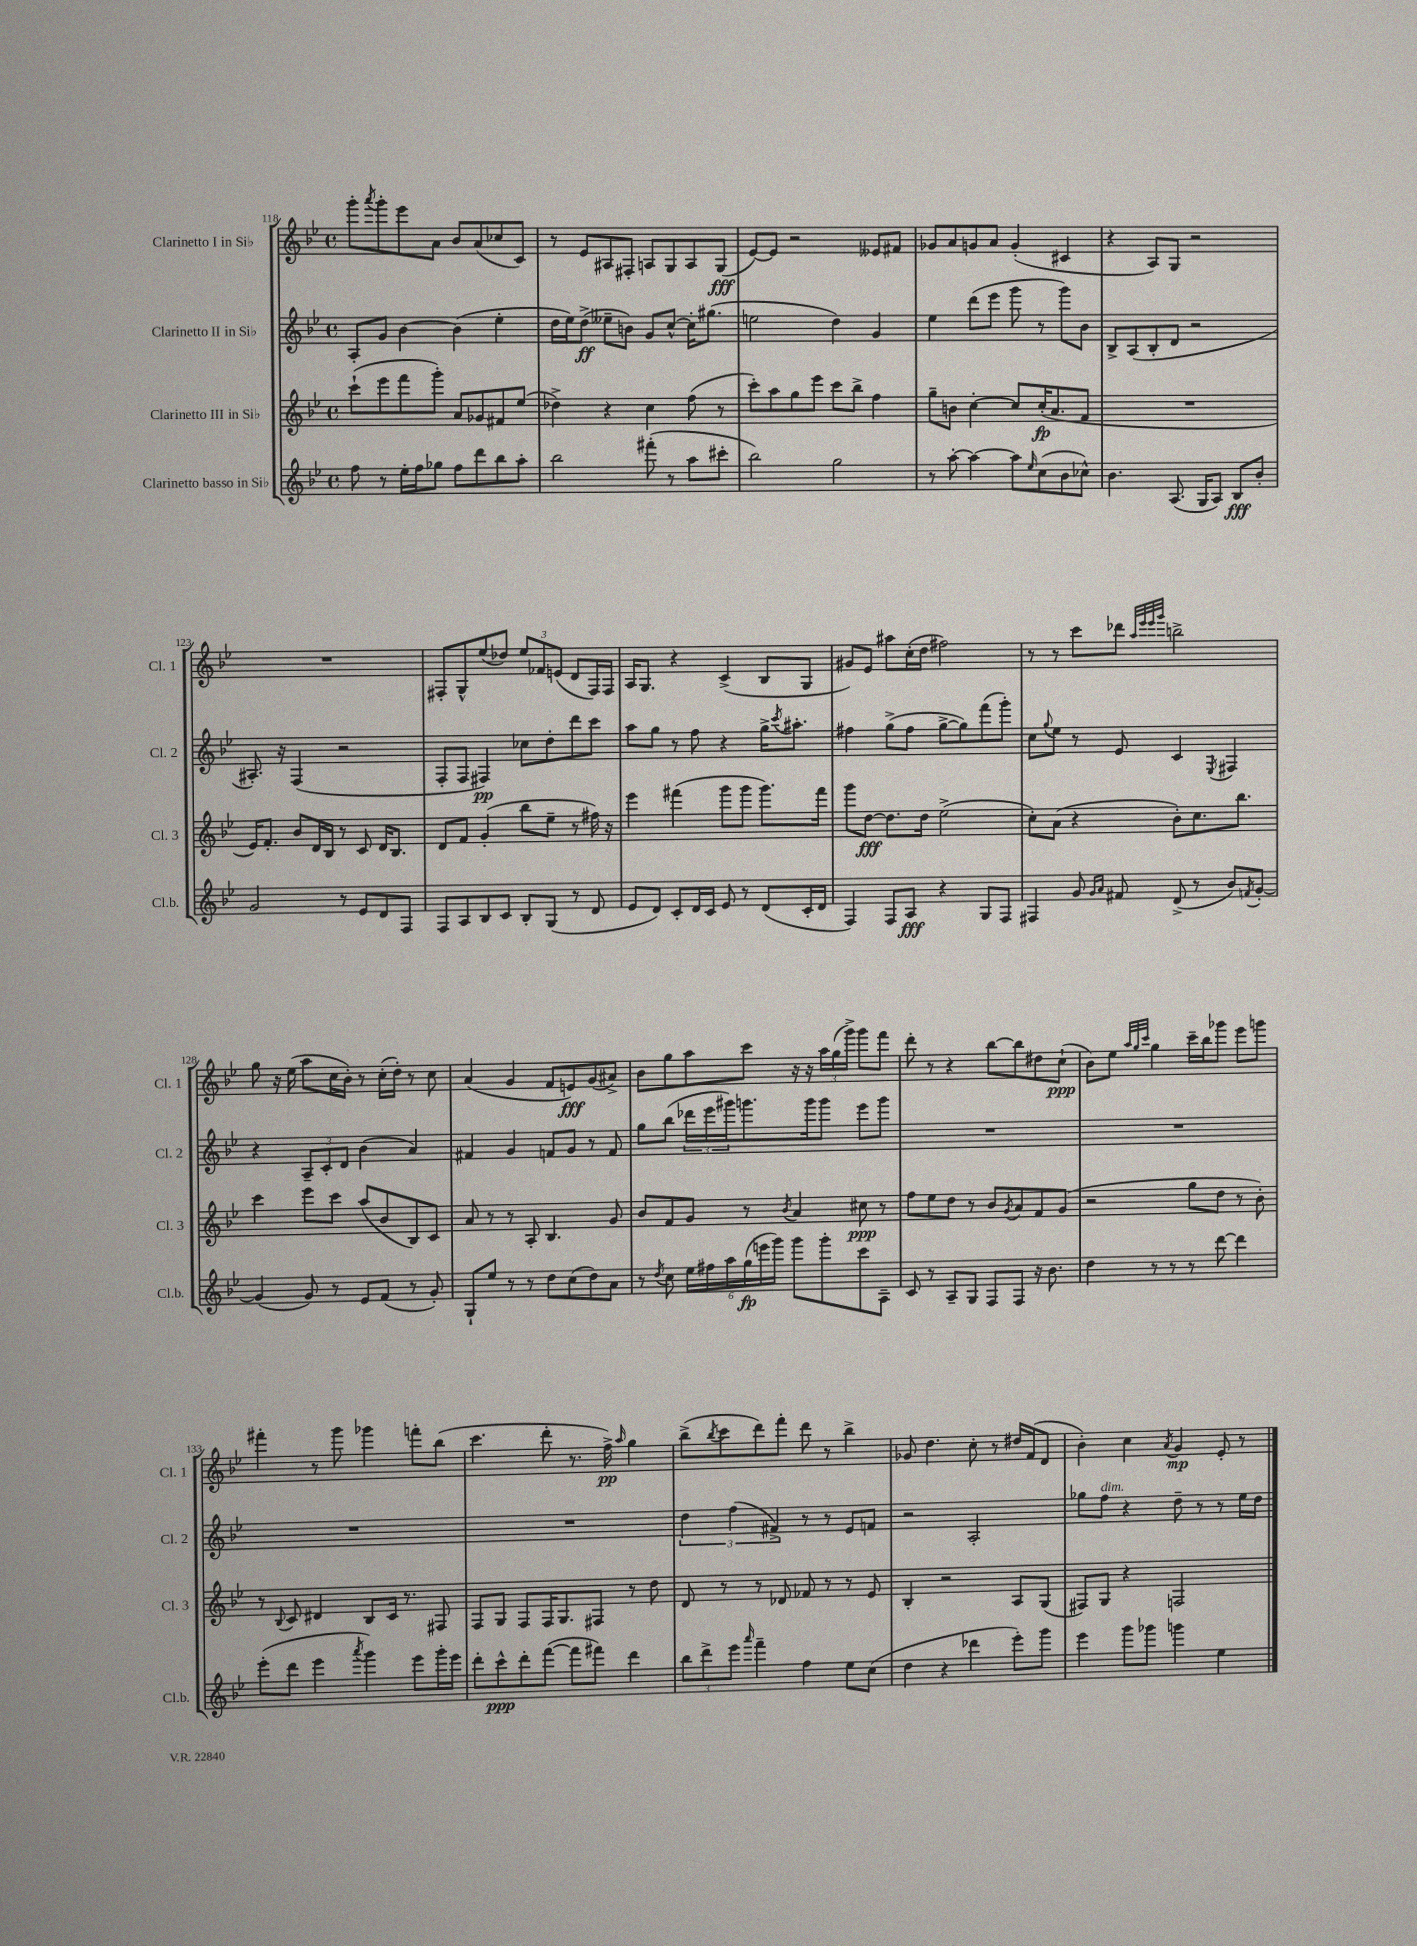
<<
\new StaffGroup <<
\new Staff = "s0" \with { instrumentName = "Clarinetto I in Sib" shortInstrumentName = "Cl. 1" } {
    \clef treble \key bes \major \defaultTimeSignature \time 4/4
    g'''8-. \acciaccatura { a'''8 } g'''8-. ees'''8 a'8 bes'8 a'8( ces''8 c'8) |
    r8 ees'8 ais8 fis8-. a8 g8 a8 g8\fff( |
    ees'8~) ees'8 r2 eeses'8 fis'8 |
    ges'8 a'8 g'8 a'8 g'4-.( cis'4 |
    r4 a8) g8 r2 |
    R1 |
    fis8-. g8-^ ees''8( des''8) \tuplet 3/2 { ees''8 fes'8 e'8( } d'8 fis16) fis16 |
    a16 g8. r4 c'4->( bes8 g8 |
    gis'8) ees'8 ais''8 c''16-.( d''16 fis''2) |
    r8 r8 c'''8 des'''8 \grace { a''32 ees'''32 ees'''32 g'''32 } b''2-> |
    g''8 r16 ees''16( a''8 c''16 bes'16-.) r8 c''16-.( d''16-.) r8 c''8 |
    a'4( g'4 f'8 e'8\fff) g'8( ais'8->) |
    bes'8 g''8 a''8 c'''8 r16 r16 \tuplet 3/2 { a''16 g''16( g'''16->) } g'''8 f'''8 |
    d'''8-. r8 r4 bes''8~ bes''8 dis''8 c''8-!\ppp( |
    bes'8) ees''8 \grace { a''32 g''32 c'''32 } g''4 c'''16-- bes''16 ges'''8 ees'''8 g'''8 |
    fis'''4-. r8 g'''8 ges'''4 f'''8-. bes''8( |
    c'''4. d'''8-. r8. f''16->\pp) \grace { a''16 } g''4 |
    bes''8->( \acciaccatura { bes''8 } c'''8 d'''8) f'''8-. d'''8 r8 bes''4-> |
    ges'8 d''4. c''8-. r8 dis''16 f'16( d'8 |
    bes'4-.) c''4 \acciaccatura { a'8 } g'4\mp ees'8-. r8 \bar "|." |
}
\new Staff = "s1" \with { instrumentName = "Clarinetto II in Sib" shortInstrumentName = "Cl. 2" } {
    \clef treble \key bes \major \defaultTimeSignature \time 4/4
    a8-. g'8 bes'4~ bes'4( ees''4-. |
    d''16 ees''16) d''8->\ff( eeses''8-- b'8) g'8 c''8~-^ c''16-. gis''8.( |
    e''2 d''4) g'4 |
    ees''4 d'''8( ees'''8 g'''8 r8 g'''8) bes'8 |
    bes8-> a8( bes8-. d'8 r2 |
    ais8.-.) r16 f4( r2 |
    f8-. f8 fis4\pp) ces''8 d''8-. d'''8 c'''8 |
    a''8 g''8 r8 f''8 r4 g''16-> \acciaccatura { c'''8 } ais''8.-. |
    fis''4 g''8->( fis''8 g''8~-> g''8) f'''8( g'''8-.) |
    c''8 \appoggiatura { g''8 } ees''8 r8 ees'8 c'4 \acciaccatura { ees8 } fis4 |
    r4 \tuplet 3/2 { a8-- c'8-. d'8 } bes'4( a'4) |
    fis'4 g'4 f'8 g'8 r8 f'8 |
    g''8 bes''8( \tuplet 3/2 { des'''16 ees'''16 gis'''16) } g'''8. g'''16 g'''8 ees'''8 g'''8 |
    R1 |
    R1 |
    R1 |
    R1 |
    \tuplet 3/2 { d''4 f''4( fis'4->) } r8 r8 ees'8 f'8 |
    r2 a2-. |
    ges''8 f''8^\markup { \italic "dim." } r4 d''8-- r8 r8 ees''16 d''16 \bar "|." |
}
\new Staff = "s2" \with { instrumentName = "Clarinetto III in Sib" shortInstrumentName = "Cl. 3" } {
    \clef treble \key bes \major \defaultTimeSignature \time 4/4
    c'''8-!( ees'''8 f'''8 g'''8-.) a'8 ges'8 fis'8 ees''8( |
    des''4->) r4 c''4 f''8( r8 |
    c'''8-.) a''8 g''8 ees'''8 c'''8 bes''8-> f''4 |
    g''8-- b'8 c''4~-. c''8 c''16-.\fp( a'8. f'8 |
    R1 |
    ees'16) f'8.-. bes'8 d'16 bes16 r8 c'8 d'16 bes8. |
    d'8 f'8 g'4-.( bes''8 ees''8-- r8 fis''16) r16 |
    ees'''4 fis'''4( g'''8 g'''8 g'''8.) fis'''16 |
    g'''8 d''8~\fff d''8. d''16 ees''2->( |
    c''8-.) a'8( r4 bes'8-.) c''8. bes''8. |
    c'''4 ees'''8 c'''8 a''8( bes'8 bes8) c'8 |
    a'8 r8 r8 a8-. bes4. g'8 |
    bes'8 f'8 g'8 r8 \acciaccatura { bes'8 } a'4 cis''8\ppp r8 |
    f''8 ees''8 d''8 r8 bes'8 \acciaccatura { g'8 } a'8 f'8 g'8( |
    r2 g''8 d''8 r8 bes'8-.) |
    r8 \appoggiatura { bes8 } c'8 dis'4 bes8 c'16 r8. fis8 |
    f8 g8 f8 f16 g8. fis8 r8 d''8 |
    d'8 r8 r8 des'8 fes'8 r8 r8 ees'8 |
    bes4-. r2 a8 g8( |
    fis8) g8 r4 f2 \bar "|." |
}
\new Staff = "s3" \with { instrumentName = "Clarinetto basso in Sib" shortInstrumentName = "Cl.b." } {
    \clef treble \key bes \major \defaultTimeSignature \time 4/4
    f''8 r8 ees''16-. f''16 ges''8 f''8 d'''8 bes''8 a''8-. |
    bes''2 fis'''8-.( r8 a''8 cis'''8-. |
    bes''2) g''2 |
    r8 a''8~-. a''4~ a''8 \grace { ees''16 } c''8( bes'8 ces''8-^) |
    bes'4. a8.( g16 a8) bes8\fff bes'8-. |
    g'2 r8 ees'8 d'8 f8 |
    f8 a8 bes8 c'8 bes8-. g8( r8 d'8 |
    ees'8 d'8) c'8-. d'16 c'16 ees'8 r8 d'8( c'16-. d'16 |
    f4) f8 a8\fff r4 g8 f8 |
    fis4 g'8 \grace { g'16 a'16 } fis'8 d'8->( r8 bes'8) \acciaccatura { f'8 } g'8~-. |
    g'4( g'8) r8 ees'8 f'8( r8 g'8-.) |
    g8-! ees''8 r8 r8 d''8 c''8( d''8) a'8 |
    r8 \acciaccatura { d''8 } c''8 \tuplet 6/4 { ees''16 fis''16 a''16 g''16\fp( e'''16 g'''16) } g'''8 g'''8-. c'''8 a8-- |
    c'8 r8 a8-- g8 f8 f8 r16 bes'8. |
    d''4 r8 r8 r8 d'''8~ d'''4 |
    ees'''8-.( d'''8 ees'''4 \acciaccatura { a'''8 } g'''4) ees'''8 g'''16-. ees'''16 |
    d'''8-. c'''8-^\ppp d'''8-. f'''8~( f'''8 fis'''8) d'''4 |
    \tuplet 3/2 { bes''8 d'''8-> ees'''8 } \grace { a'''16 } f'''4-- f''4 ees''8 c''8( |
    d''4 r4 des'''4 ees'''8-.) g'''8 |
    ees'''4 g'''8 ges'''8 g'''4 ees''4 \bar "|." |
}
>>
>>
\layout { \context { \Score currentBarNumber = #118 } }
